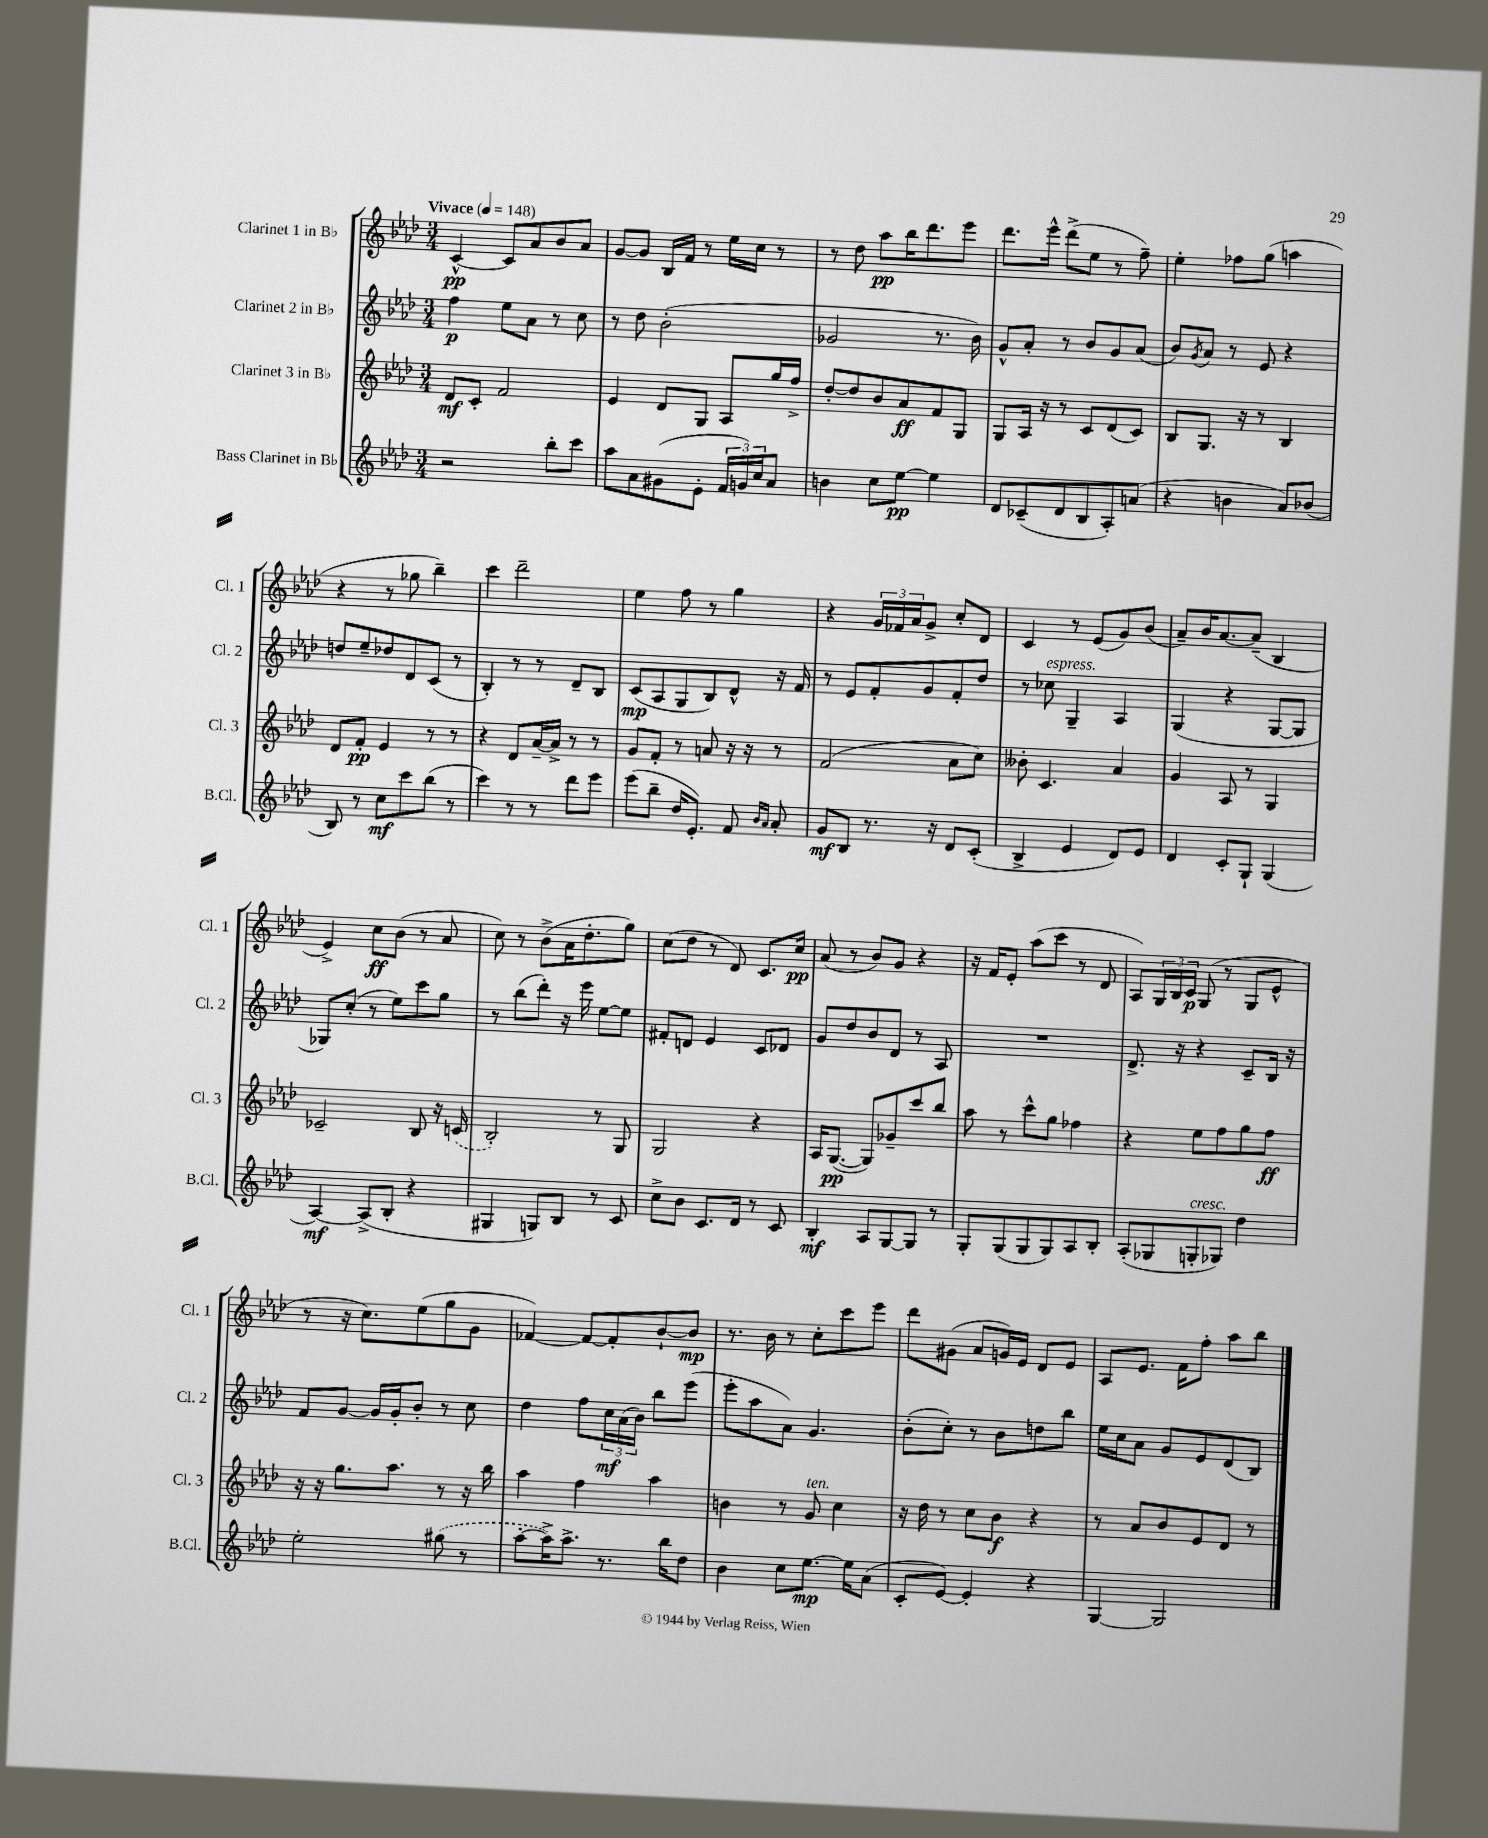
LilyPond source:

<<
\new StaffGroup <<
\new Staff = "s0" \with { instrumentName = "Clarinet 1 in Bb" shortInstrumentName = "Cl. 1" } {
    \clef treble \key aes \major \numericTimeSignature \time 3/4 \tempo "Vivace" 4 = 148
    c'4~-^\pp c'8 aes'8 bes'8 aes'8 |
    g'8~ g'8 bes16 f'16 r8 ees''16 c''16 r8 |
    r8 des''8 aes''8\pp bes''16 des'''8. ees'''8 |
    des'''8. ees'''16-^ des'''8->( ees''8 r8 f''8--) |
    ees''4-. fes''8 g''8( a''4 |
    r4 r8 ges''8 bes''4--) |
    c'''4 des'''2-- |
    ees''4 f''8 r8 g''4 |
    r4 \tuplet 3/2 { g'16 fes'16 aes'16 } g'8-> c''8-. des'8 |
    c'4 r8 ees'8( g'8) bes'8( |
    aes'8--) bes'16 aes'8.~ aes'8--( bes4 |
    ees'4->) c''8\ff bes'8( r8 aes'8 |
    c''8) r8 bes'8->( aes'16 des''8.-. g''8) |
    c''8( des''8 r8 des'8) c'8. c''16\pp |
    aes'8( r8 bes'8) g'8 r4 |
    r16 f'16 ees'8-. aes''8( c'''8 r8 des'8 |
    aes8) \tuplet 3/2 { g16 bes16 c'16\p } g8( r8 g8 ees'8-^ |
    r8 r16 c''8.) ees''8( g''8 g'8 |
    fes'4~) fes'8~ fes'8-. bes'8~-! bes'8\mp |
    r8. bes'16 r8 c''8-. c'''8 ees'''8 |
    des'''8 gis'8( aes'8 g'16) ees'16 des'8 ees'8 |
    aes8 ees'8. f'16 f''8-. aes''8 bes''8 \bar "|." |
}
\new Staff = "s1" \with { instrumentName = "Clarinet 2 in Bb" shortInstrumentName = "Cl. 2" } {
    \clef treble \key aes \major \numericTimeSignature \time 3/4
    f''4\p ees''8 aes'8 r8 c''8 |
    r8 des''8 bes'2-.( |
    ges'2 r8. bes'16) |
    g'8-^ aes'8-. r8 bes'8 g'8 aes'8( |
    bes'8) \acciaccatura { g'8 } aes'8 r8 ees'8 r4 |
    d''8 ees''8-- des''8 des'8 c'8( r8 |
    bes4-.) r8 r8 des'8-- bes8 |
    c'8\mp( aes8 g8 bes8) des'8-^ r16 f'16 |
    r8 ees'8 f'8-. g'8 f'8-. des''8 |
    r8 ces''8^\markup { \italic "espress." } g4-- aes4 |
    g4( r4 g8~ g8 |
    ges8) c''8-.( r8 ees''8) c'''8 g''8 |
    r8 bes''8( des'''8-.) r16 ees'''16 ees''8~ ees''8 |
    fis'8-. d'8 ees'4 c'8 des'8 |
    g'8 des''8 bes'8 des'8 r8 aes8 |
    R2. |
    des'8.-> r16 r4 c'8-- bes16 r16 |
    f'8 g'8~ g'16 g'16-. bes'8-. r8 c''8 |
    des''4 f''8 \tuplet 3/2 { c''16\mf aes'16( bes'16) } bes''8 ees'''8( |
    ees'''8-. aes''8 aes'8) g'4. |
    bes'8-.( c''8-.) r8 bes'8 d''8 bes''8 |
    ees''16 c''16 aes'8 g'8 ees'8 des'8( bes8) \bar "|." |
}
\new Staff = "s2" \with { instrumentName = "Clarinet 3 in Bb" shortInstrumentName = "Cl. 3" } {
    \clef treble \key aes \major \numericTimeSignature \time 3/4
    des'8\mf c'8-. f'2 |
    ees'4 des'8 g8 aes8 g''16 f''16-> |
    des''8~-. des''8 bes'8 aes'8\ff f'8 g8 |
    g8 aes16 r16 r8 c'8 des'8( c'8) |
    bes8 g8. r16 r8 bes4 |
    des'8 f'8-.\pp ees'4 r8 r8 |
    r4 des'8 aes'16~-- aes'16-> r8 r8 |
    g'8 f'8-. r8 a'8 r16 r16 r8 |
    f'2( aes'8 c''8) |
    beses'8-. c'4. aes'4 |
    g'4 aes8 r8 g4 |
    ces'2-- bes8 r16 \once \slurDashed c'16( |
    bes2-.) r8 g8 |
    g2 r4 |
    aes16 g8.~\pp( g8) ges'8-- c'''8 bes''8 |
    aes''8 r8 c'''8-^ g''8 fes''4 |
    r4 ees''8 f''8 g''8 f''8\ff |
    r16 r16 g''8. aes''8. r8 r16 bes''16 |
    aes''4 f''4 aes''4 |
    b'4 r8 g'8^\markup { \italic "ten." } c''4 |
    r16 des''16 r8 c''8 bes'8\f r4 |
    r8 aes'8 bes'8 ees'8 des'8 r8 \bar "|." |
}
\new Staff = "s3" \with { instrumentName = "Bass Clarinet in Bb" shortInstrumentName = "B.Cl." } {
    \clef treble \key aes \major \numericTimeSignature \time 3/4
    r2 bes''8-. c'''8 |
    aes''8 aes'8 gis'8( ees'8-. \tuplet 3/2 { f'16 g'16) c''16 } aes'8 |
    b'4 c''8 ees''8~\pp ees''4 |
    des'8 ces'8--( des'8 bes8 aes8-.) a'8( |
    r4 b'4 aes'8) bes'8( |
    bes8) r8 c''8\mf c'''8 bes''8( r8 |
    c'''4) r8 r8 des'''8 ees'''8 |
    ees'''8( bes''8-- des''16 ees'8.-.) f'8 \grace { bes'16 aes'16 } aes'8-. |
    g'8\mf bes8 r8. r16 des'8 c'8-.( |
    bes4-> ees'4 des'8) ees'8 |
    des'4 c'8-. g8-! g4( |
    aes4~\mf) aes8->( bes8-. r4 |
    gis4 g8) bes8 r8 c'8 |
    c''8-> bes'8 c'8. des'16 r8 c'8 |
    bes4-.\mf aes8 g8~ g8 r8 |
    g8-. g8( g8 g8) aes8 bes8-. |
    aes8-.( ges8 g8-.^\markup { \italic "cresc." } ges8) des''4 |
    ees''2-. \once \slurDashed gis''8( r8 |
    aes''8~-. aes''16->) aes''8.-> r8. bes''16 des''8 |
    bes'4 c''8 ees''8.~\mp ees''16 aes'8( |
    c'8-. ees'8~) ees'4-. r4 |
    g4~ g2 \bar "|." |
}
>>
>>
\layout { \context { \Score \remove "Bar_number_engraver" } }
